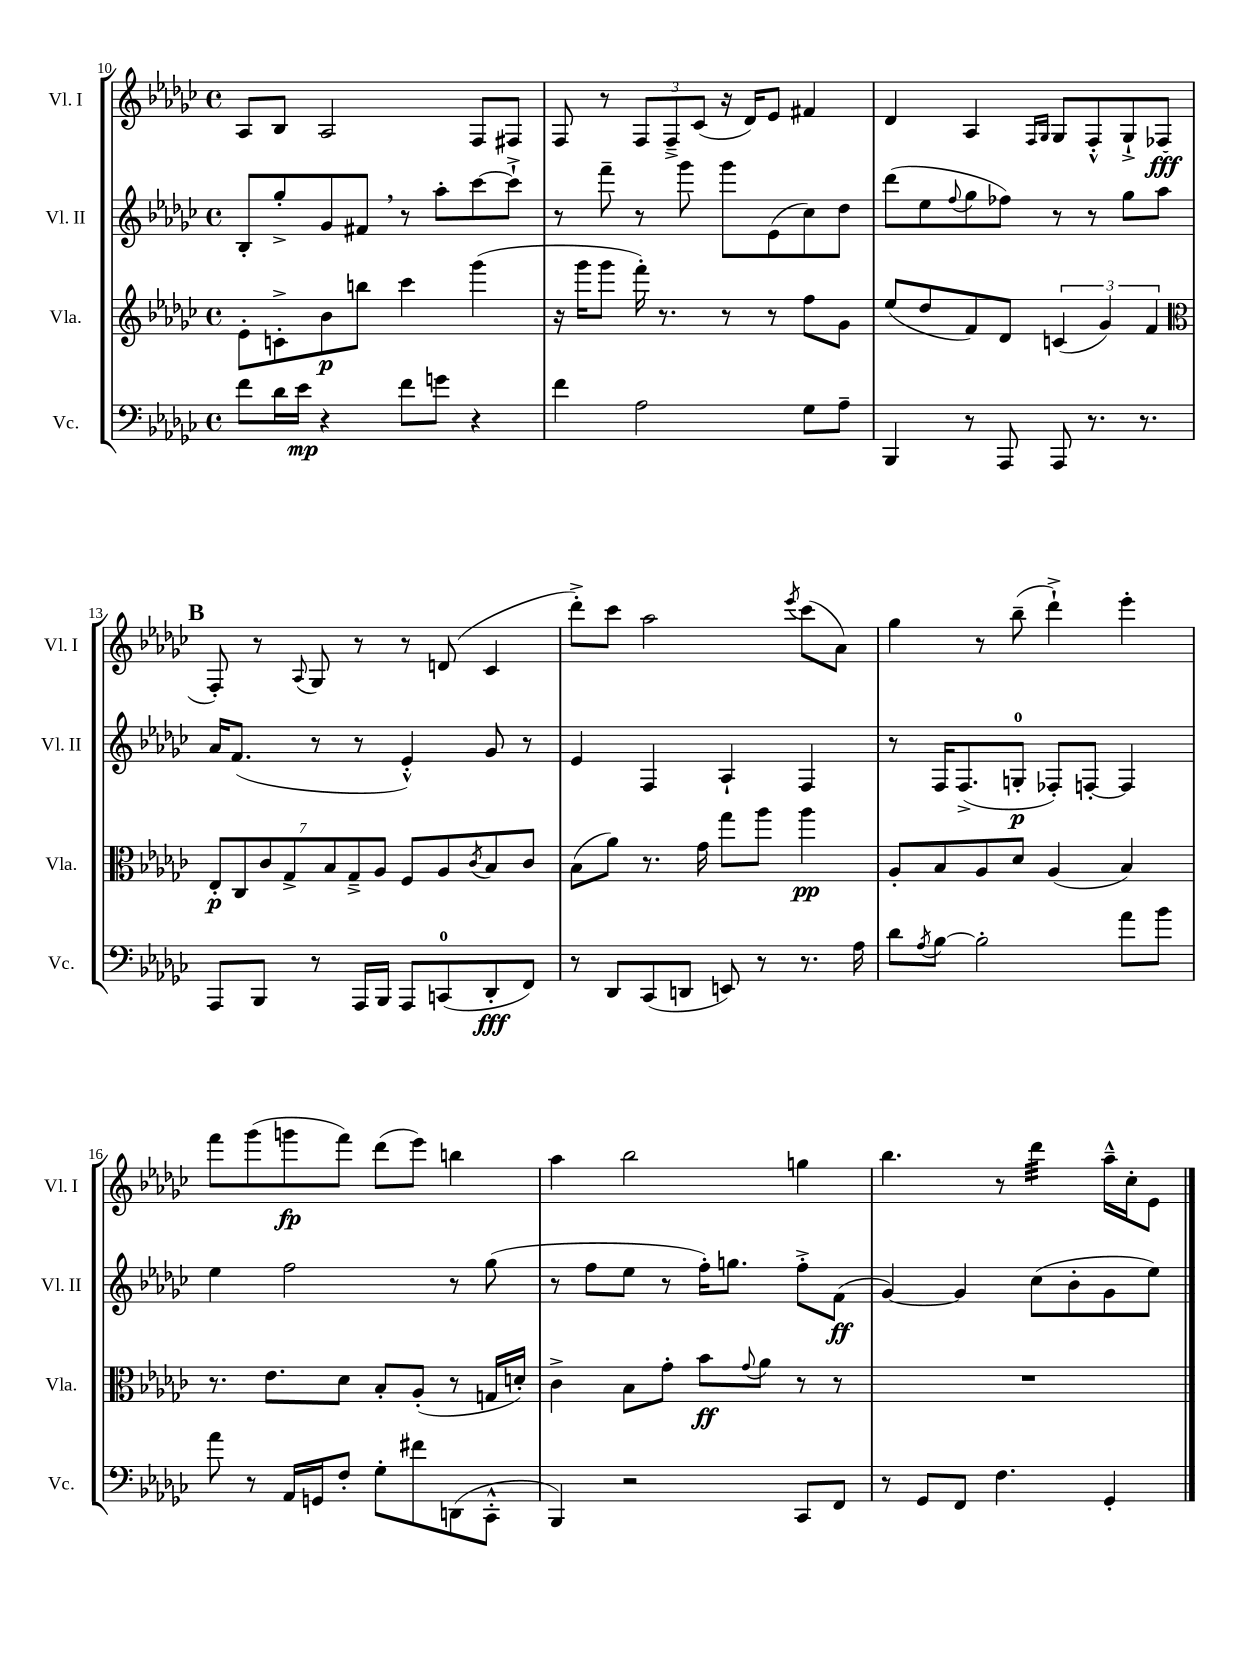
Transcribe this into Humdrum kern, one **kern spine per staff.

**kern	**kern	**kern	**kern
*staff4	*staff3	*staff2	*staff1
*clefF4	*clefG2	*clefG2	*clefG2
*k[b-e-a-d-g-c-]	*k[b-e-a-d-g-c-]	*k[b-e-a-d-g-c-]	*k[b-e-a-d-g-c-]
*M4/4	*M4/4	*M4/4	*M4/4
*met(c)	*met(c)	*met(c)	*met(c)
8f\L	8e-'\L	8B-'/L	8A-/L
16d-\L	8c'^\	8gg-'^/	8B-/J
16e-\JJ	.	.	.
4r	8b-\	8g-/	2A-/
.	8bb\J	8f#/J	.
8f\L	4ccc-\	8r	.
8g\J	.	8aa-'\L	.
4r	(4ggg-\	[8ccc-\	8F/L
.	.	8ccc-`^\]J	8F#/J
=	=	=	=
4f\	16r	8r	8F/
.	16ggg-\LK	.	.
.	8ggg-\J	8fff~\	8r
2A-\	16fff'\)	8r	12F/L
.	8.r	.	.
.	.	.	12F~^/
.	.	8ggg-\	.
.	.	.	(12c-/J
.	8r	8ggg-\L	16r
.	.	.	16d-/LK)
.	8r	(8e-\	8e-/J
8G-\L	8ff\L	8cc-\)	4f#/
8A-~\J	8g-\J	8dd-\J	.
=	=	=	=
4BBB-/	(8ee-/L	(8ddd-\L	4d-/
.	8dd-/	8ee-\	.
.	.	8qqff/	.
8r	8f/)	8gg-\	4A-/
8AAA-/	8d-/J	8ff-\J)	.
.	.	.	16qqF/LL
.	.	.	16qqG-/JJ
8AAA-/	(6c/	8r	8G-/L
8.r	.	8r	8F'^^/
.	6g-/)	.	.
.	.	8gg-\L	8G-`^/
8.r	.	.	.
.	6f/	.	.
.	.	8aa-\J	(8F-/J
=	=	=	=
*	*clefC3	*	*
8AAA-/L	14E-'/L	16a-/LK	8F'/)
.	.	(8.f/J	.
.	14C-/	.	.
8BBB-/J	.	.	8r
.	14c-/	.	.
.	14G-^/	.	.
.	.	.	8qqA-/
8r	.	8r	8G-/
.	14B-/	.	.
.	14G-~^/	.	.
16AAA-/LL	.	8r	8r
.	14A-/J	.	.
16BBB-/JJ	.	.	.
8AAA-/L	8F/L	4e-'^^/)	8r
(8CC/	8A-/	.	(8d/
.	8qc-/	.	.
8DD-'/	8B-/	8g-/	4c-/
8FF/J)	8c-/J	8r	.
=	=	=	=
8r	(8B-\L	4e-/	8ddd-'^\L)
8DD-/L	8a-\J)	.	8ccc-\J
(8CC-/	8.r	4F/	2aa-\
8DD/J	.	.	.
.	16g-\	.	.
8EE/)	8gg-\L	4A-`/	.
8r	8aa-\J	.	.
.	.	.	8qeee-/
8.r	4aa-\	4F/	(8ccc-\L
.	.	.	8a-\J)
16A-\	.	.	.
=	=	=	=
8d-\L	8A-'/L	8r	4gg-\
8qA-/	.	.	.
[8B-\J	8B-/	16F/LK	.
.	.	(8.F^/	.
2B-'\]	8A-/	.	8r
.	8d-/J	8G'/J	(8bb-~\
.	(4A-/	8F-'/L)	4ddd-`^\)
.	.	[8F'/J	.
8a-\L	4B-/)	4F/]	4eee-'\
8b-\J	.	.	.
=	=	=	=
8a-\	8.r	4ee-\	8fff\L
8r	.	.	(8ggg-\
.	8.e-\L	.	.
16AA-/LL	.	2ff\	8ggg\
16GG/J	.	.	.
8F'/J	8d-\J	.	8fff\J)
8G-'\L	8B-'/L	.	(8ddd-\L
8f#\	(8A-'/J	.	8eee-\J)
(8DD\	8r	8r	4bb\
8CC-'^^\J	16G/LL	(8gg-\	.
.	16d'/JJ)	.	.
=	=	=	=
4BBB-/)	4c-^\	8r	4aa-\
.	.	8ff\L	.
2r	8B-\L	8ee-\J	2bb-\
.	8g-'\J	8r	.
.	8b-\L	16ff'\LK)	.
.	.	8.gg\J	.
.	8qqg-/	.	.
.	8a-\J	.	.
8CC-/L	8r	8ff'^\L	4gg\
8FF/J	8r	(8f\J	.
=	=	=	=
8r	1r	[4g-/)	4.bb-\
8GG-/L	.	.	.
8FF/J	.	4g-/]	.
4.F\	.	.	8r
.	.	(8cc-\L	4ddd-\
.	.	8b-'\	.
4GG-'/	.	8g-\	16aa-~^^\LL
.	.	.	16cc-'\J
.	.	8ee-\J)	8e-\J
==	==	==	==
*-	*-	*-	*-
